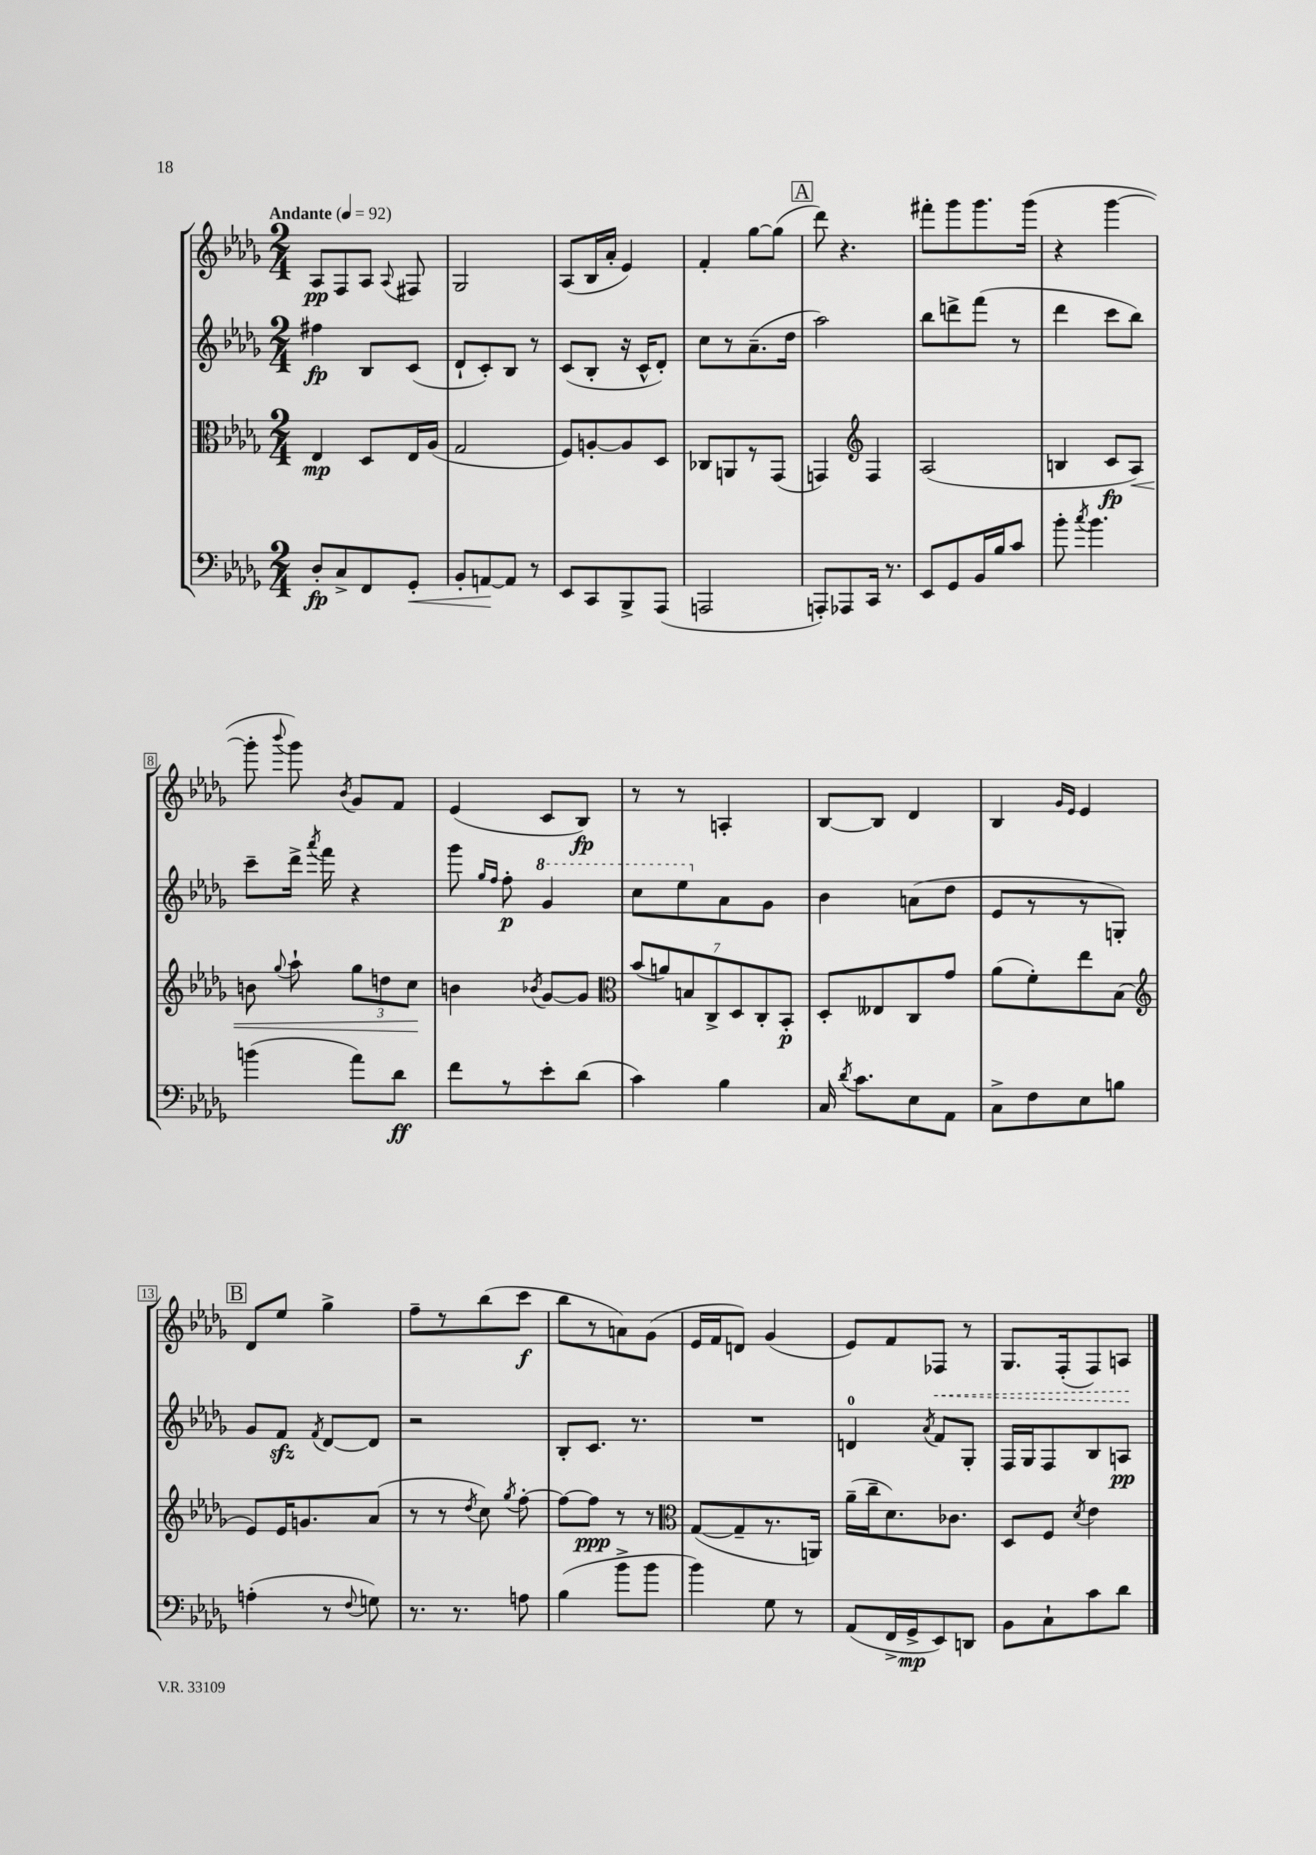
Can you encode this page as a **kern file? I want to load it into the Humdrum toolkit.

**kern	**dynam	**kern	**dynam	**kern	**dynam	**kern	**dynam
*part4	*part4	*part3	*part3	*part2	*part2	*part1	*part1
*staff4	*staff4	*staff3	*staff3	*staff2	*staff2	*staff1	*staff1
*clefF4	*	*clefC3	*	*clefG2	*	*clefG2	*
*k[b-e-a-d-g-]	*	*k[b-e-a-d-g-]	*	*k[b-e-a-d-g-]	*	*k[b-e-a-d-g-]	*
*M2/4	*	*M2/4	*	*M2/4	*	*M2/4	*
*MM92	*	*MM92	*	*MM92	*	*MM92	*
=1	=1	=1	=1	=1	=1	=1	=1
!	!	!	!	!	!	!LO:TX:a:B:t=Andante	!
8D-'/L	fp	4E-/	mp	4ff#X\	fp	8A-/L	pp
8C^/	.	.	.	.	.	8F/	.
8FF/	.	8D-/L	.	8B-/L	.	8A-/J	.
.	.	.	.	.	.	8qqA-/	.
!	!LO:HP:b	!	!	!	!	!	!
8GG-'/J	<	16E-/L	.	(8c/J	.	8F#X/	.
.	.	(16A-/JJ	.	.	.	.	.
=2	=2	=2	=2	=2	=2	=2	=2
8BB-'/L	.	2G-/	.	8d-`/L	.	2G-/	.
[8AAn/	.	.	.	8c'/)	.	.	.
8AA/J]	[	.	.	8B-/J	.	.	.
8r	.	.	.	8r	.	.	.
=3	=3	=3	=3	=3	=3	=3	=3
8EE-/L	.	8F/L)	.	(8c/L	.	(8A-/L	.
8CC/	.	[8An'/	.	8B-'/J	.	16B-/L	.
.	.	.	.	.	.	16a-'/JJ	.
8BBB-^/	.	8A/]	.	16r	.	4e-/)	.
.	.	.	.	16c^^/KL	.	.	.
(8AAA-/J	.	8D-/J	.	8d-'/J)	.	.	.
=4	=4	=4	=4	=4	=4	=4	=4
2AAAn/	.	8C-X/L	.	8cc\L	.	4f'/	.
.	.	8AAn/	.	8r	.	.	.
.	.	8r	.	(8.a-~\	.	[8gg-\L	.
.	.	(8GG-/J	.	.	.	(8gg-\J]	.
.	.	.	.	16dd-\Jk	.	.	.
!!LO:REH:place=s1:t=A
=5	=5	=5	=5	=5	=5	=5	=5
8AAAn'/L)	.	4GGn/)	.	2aa-\)	.	8ddd-\)	.
8AAA-X/	.	.	.	.	.	4.r	.
*	*	*clefG2	*	*	*	*	*
16CC/Jk	.	4F/	.	.	.	.	.
8.r	.	.	.	.	.	.	.
=6	=6	=6	=6	=6	=6	=6	=6
8EE-/L	.	(2A-/	.	8bb-\L	.	8fff#X'\L	.
8GG-/	.	.	.	8dddn^\	.	8ggg-\	.
16BB-/L	.	.	.	(8fff\J	.	8.ggg-\	.
16B-/J	.	.	.	.	.	.	.
8c/J	.	.	.	8r	.	.	.
.	.	.	.	.	.	(16ggg-\Jk	.
=7	=7	=7	=7	=7	=7	=7	=7
8b-'\	.	4Bn/	.	4ddd-\	.	4r	.
8qcc/	.	.	.	.	.	.	.
4.b-\	.	.	.	.	.	.	.
.	.	8c/L	fp	8ccc\L	.	[4ggg-\	.
!	!	!	!LO:HP:b	!	!	!	!
.	.	8A-/J)	<	8bb-\J)	.	.	.
!!LO:LB:g=z
=8	=8	=8	=8	=8	=8	=8	=8
(4bn\	.	8bn\	.	8ccc~\L	.	8ggg-'\]	.
.	.	8qqgg-/	.	.	.	8qqbbb-/	.
.	.	8aa-`\	.	16ddd-^\Jk	.	8ggg-\)	.
.	.	.	.	8qaaa-/	.	.	.
.	.	.	.	16fff\	.	.	.
.	.	.	.	.	.	8qb-/	.
8a-\L)	.	12gg-\L	.	4r	.	8g-/L	.
.	.	12ddn\	.	.	.	.	.
8d-\J	ff	.	.	.	.	8f/J	.
.	.	12cc\J	.	.	.	.	.
.	.	.	[	.	.	.	.
=9	=9	=9	=9	=9	=9	=9	=9
8f\L	.	4bn\	.	8ggg-\	.	(4e-/	.
.	.	.	.	16qqgg-/LL	.	.	.
.	.	.	.	16qqff/JJ	.	.	.
8r	.	.	.	8ff'\	p	.	.
.	.	8qb-X/	.	.	.	.	.
*	*	*	*	*8va	*	*	*
8e-'\	.	[8g-/L	.	4gg-/	.	8c/L	.
(8d-\J	.	8g-/J]	.	.	.	8B-/J)	fp
=10	=10	=10	=10	=10	=10	=10	=10
*	*	*clefC3	*	*	*	*	*
4c\)	.	(14b-/L	.	8ccc\L	.	8r	.
.	.	14an/)	.	.	.	.	.
.	.	.	.	8eee-\	.	8r	.
.	.	14Bn/	.	.	.	.	.
.	.	14C^/	.	.	.	.	.
*	*	*	*	*X8va	*	*	*
4B-\	.	.	.	8a-\	.	4An'/	.
.	.	14D-/	.	.	.	.	.
.	.	14C'/	.	.	.	.	.
.	.	.	.	8g-\J	.	.	.
.	.	14BB-'/J	p	.	.	.	.
=11	=11	=11	=11	=11	=11	=11	=11
16C/	.	8D-'/L	.	4b-\	.	[8B-/L	.
8qd-/	.	.	.	.	.	.	.
8.c\L	.	.	.	.	.	.	.
.	.	8E--X/	.	.	.	8B-/J]	.
8E-\	.	8C/	.	(8an\L	.	4d-/	.
8AA-\J	.	8g-/J	.	8dd-\J	.	.	.
=12	=12	=12	=12	=12	=12	=12	=12
8C^\L	.	(8a-\L	.	8e-/L	.	4B-/	.
8F\	.	8f'\)	.	8r	.	.	.
.	.	.	.	.	.	16qqg-/LL	.
.	.	.	.	.	.	16qqe-/JJ	.
8E-\	.	8ee-\	.	8r	.	4e-/	.
8Bn\J	.	(8B-\J	.	8Gn'/J)	.	.	.
!!LO:LB:g=z
!!LO:REH:place=s1:t=B
=13	=13	=13	=13	=13	=13	=13	=13
*	*	*clefG2	*	*	*	*	*
(4An'\	.	8e-/L)	.	8g-/L	.	8d-/L	.
.	.	16e-/K	.	8fzz/J	.	8ee-/J	.
.	.	8.gn/	.	.	.	.	.
.	.	.	.	8qf/	.	.	.
8r	.	.	.	[8d-/L	.	4gg-^\	.
8qqF/	.	.	.	.	.	.	.
8Gn\)	.	(8a-/J	.	8d-/J]	.	.	.
=14	=14	=14	=14	=14	=14	=14	=14
8.r	.	8r	.	2r	.	8ff~\L	.
.	.	8r	.	.	.	8r	.
8.r	.	.	.	.	.	.	.
.	.	8qdd-/	.	.	.	.	.
.	.	8cc\)	.	.	.	(8bb-\	.
.	.	8qgg-/	.	.	.	.	.
8An\	.	[8ff'\	.	.	.	8ccc\J	f
=15	=15	=15	=15	=15	=15	=15	=15
(4B-\	.	8ff\L_	.	8B-'/L	.	8bb-\L	.
.	.	8ff\J]	ppp	8.c/J	.	8r	.
8b-^\L	.	8r	.	.	.	8an\)	.
.	.	.	.	8.r	.	.	.
8b-\J	.	8r	.	.	.	(8g-\J	.
=16	=16	=16	=16	=16	=16	=16	=16
*	*	*clefC3	*	*	*	*	*
4b-\)	.	([8G-/L	.	2r	.	16e-/LL	.
.	.	.	.	.	.	16f/J	.
.	.	8G-~/]	.	.	.	8dn/J)	.
8G-\	.	8.r	.	.	.	(4g-/	.
8r	.	.	.	.	.	.	.
.	.	16AAn/Jk)	.	.	.	.	.
=17	=17	=17	=17	=17	=17	=17	=17
(8AA-/L	.	(16a-~\LL	.	4dn/	.	8e-/L)	.
.	.	16cc~\J	.	.	.	.	.
16FF^/L	.	8.d-\)	.	.	.	8f/	.
16GG-^/J	mp	.	.	.	.	.	.
.	.	.	.	8qa-/	.	.	.
!	!	!	!	!	!	!	!LO:HP:b
8EE-/)	.	.	.	8f/L	.	8F-X/J	<
.	.	8.c-X\J	.	.	.	.	.
8DDn/J	.	.	.	8G-'/J	.	8r	.
=18	=18	=18	=18	=18	=18	=18	=18
8BB-\L	.	8D-/L	.	16F/LL	.	8.G-/L	.
.	.	.	.	16G-/J	.	.	.
8C`\	.	8F/J	.	8F/	.	.	.
.	.	.	.	.	.	(16F'/k	.
.	.	8qd-/	.	.	.	.	.
8c\	.	4e-\	.	8B-/	.	8F/)	.
8d-\J	.	.	.	8An/J	pp	8An/J	.
.	.	.	.	.	.	.	[
==	==	==	==	==	==	==	==
*-	*-	*-	*-	*-	*-	*-	*-
